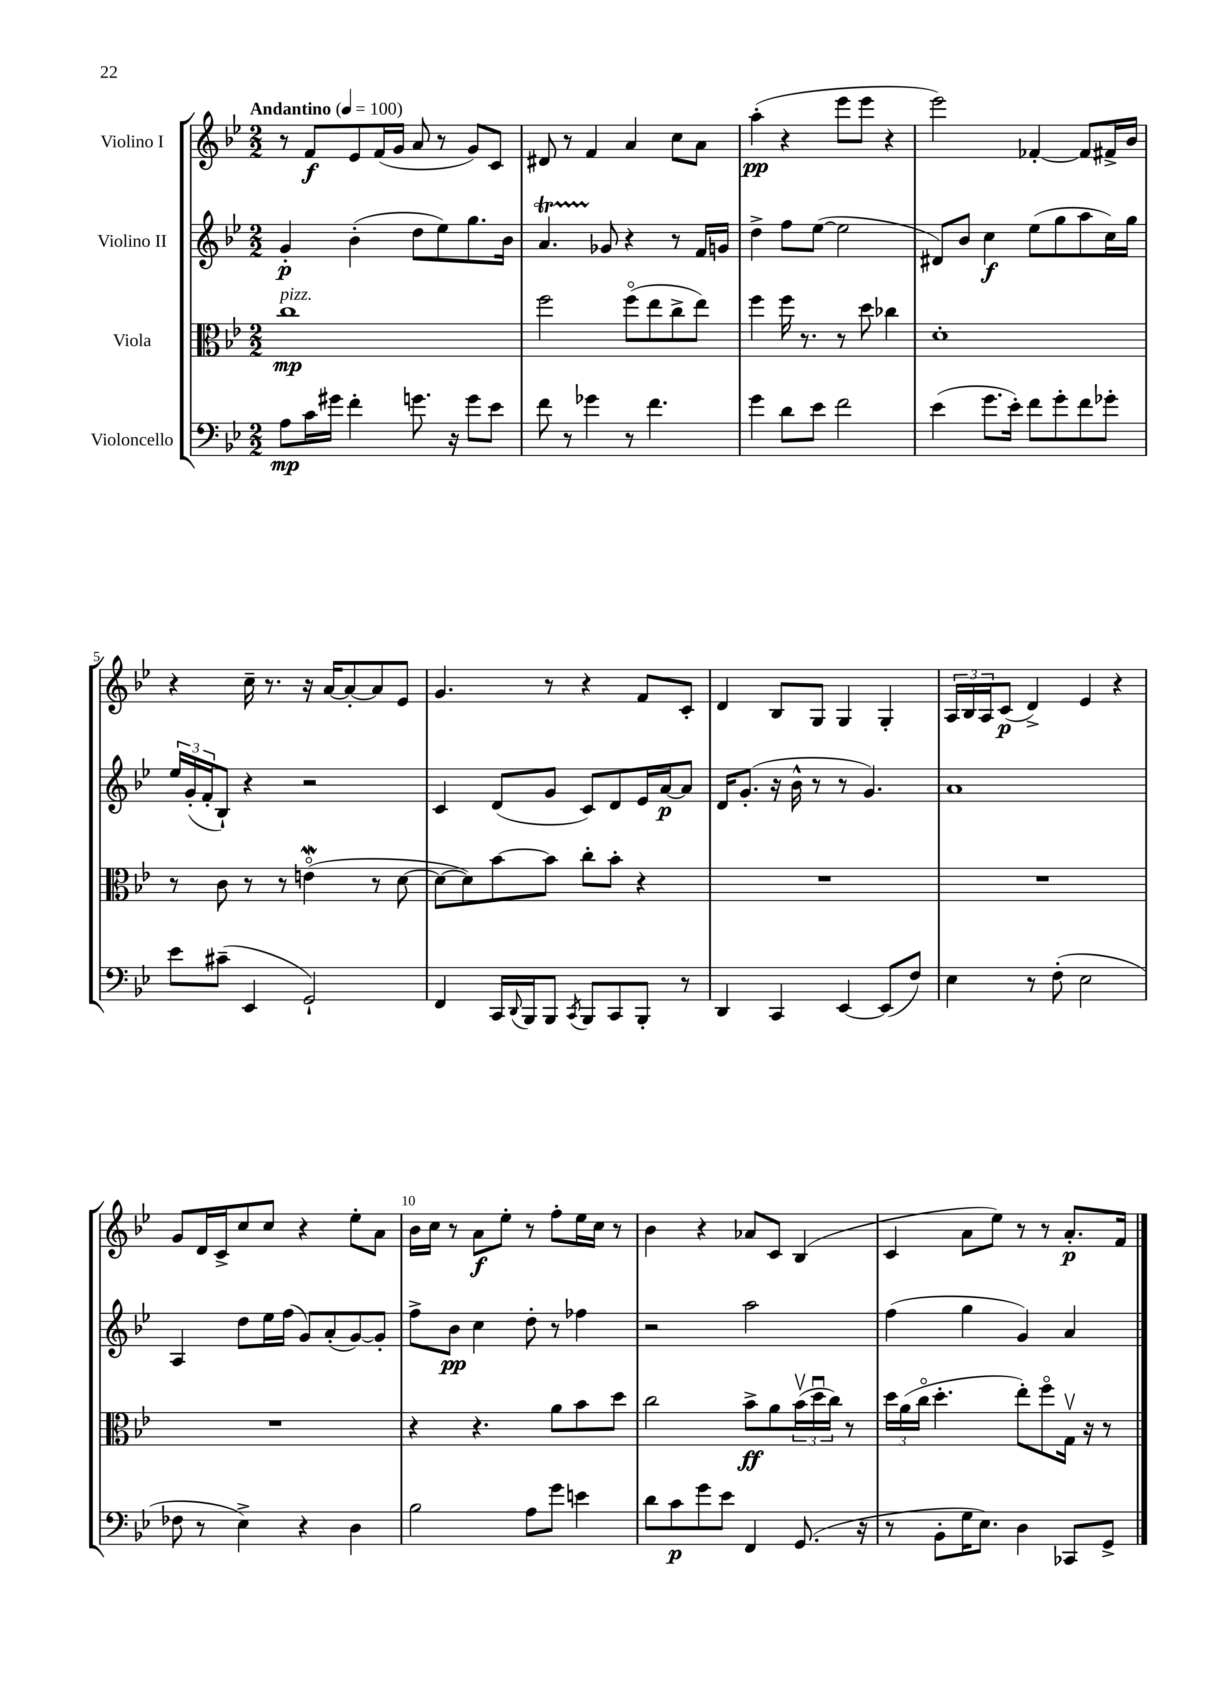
<<
\new StaffGroup <<
\new Staff = "s0" \with { instrumentName = "Violino I" } {
    \clef treble \key bes \major \numericTimeSignature \time 2/2 \tempo "Andantino" 4 = 100
    r8 f'8\f ees'8 f'16( g'16 a'8 r8 g'8) c'8 |
    dis'8 r8 f'4 a'4 c''8 a'8 |
    a''4-.\pp( r4 ees'''8 ees'''8 r4 |
    ees'''2) fes'4~-. fes'8 fis'16-> bes'16 |
    r4 c''16-- r8. r16 a'16~ a'8~-. a'8 ees'8 |
    g'4. r8 r4 f'8 c'8-. |
    d'4 bes8 g8 g4 g4-. |
    \tuplet 3/2 { a16 bes16 a16 } c'8\p( d'4->) ees'4 r4 |
    g'8 d'16 c'16-> c''8 c''8 r4 ees''8-. a'8 |
    bes'16 c''16 r8 a'8\f ees''8-. r8 f''8-. ees''16 c''16 r8 |
    bes'4 r4 aes'8 c'8 bes4( |
    c'4 a'8 ees''8) r8 r8 a'8.-.\p f'16 \bar "|." |
}
\new Staff = "s1" \with { instrumentName = "Violino II" } {
    \clef treble \key bes \major \numericTimeSignature \time 2/2
    g'4-.\p bes'4-.( d''8 ees''8) g''8. bes'16 |
    a'4.\startTrillSpan ges'8\stopTrillSpan r4 r8 f'16 g'16 |
    d''4-> f''8 ees''8~( ees''2 |
    dis'8) bes'8 c''4\f ees''8( g''8 a''8 c''16) g''16 |
    \tuplet 3/2 { ees''16 g'16-.( f'16-. } bes8-!) r4 r2 |
    c'4 d'8( g'8 c'8) d'8 ees'16 a'16~\p a'8 |
    d'16 g'8.-.( r16 bes'16-^ r8 r8 g'4.) |
    a'1 |
    a4 d''8 ees''16 f''16( g'8) a'8-.( g'8~) g'8-. |
    f''8-> bes'8\pp c''4 d''8-. r8 fes''4 |
    r2 a''2 |
    f''4( g''4 g'4) a'4 \bar "|." |
}
\new Staff = "s2" \with { instrumentName = "Viola" } {
    \clef alto \key bes \major \numericTimeSignature \time 2/2
    c''1\mp^\markup { \italic "pizz." } |
    f''2 f''8\flageolet( ees''8 c''8-> ees''8) |
    f''4 f''16 r8. r8 d''8 ces''4 |
    d'1-. |
    r8 c'8 r8 r8 e'4\flageolet\mordent( r8 d'8~ |
    d'8~ d'8) bes'8~ bes'8 c''8-. bes'8-. r4 |
    R1 |
    R1 |
    R1 |
    r4 r4. a'8 bes'8 d''8 |
    c''2 bes'8->\ff a'8 \tuplet 3/2 { bes'16\upbow( d''16\downbow c''16) } r8 |
    \tuplet 3/2 { d''16 a'16( c''16\flageolet } d''4.-. ees''8-.) f''8\flageolet g16\upbow r16 r8 \bar "|." |
}
\new Staff = "s3" \with { instrumentName = "Violoncello" } {
    \clef bass \key bes \major \numericTimeSignature \time 2/2
    a8\mp c'16 gis'16 f'4-. g'8. r16 g'8 ees'8 |
    f'8 r8 ges'4 r8 f'4. |
    g'4 d'8 ees'8 f'2 |
    ees'4( g'8. ees'16-.) f'8 g'8-. f'8 ges'8-. |
    ees'8 cis'8--( ees,4 g,2-!) |
    f,4 c,16 \appoggiatura { d,8 } bes,,16 bes,,8 \acciaccatura { c,8 } bes,,8 c,8 bes,,8-. r8 |
    d,4 c,4 ees,4~ ees,8( f8) |
    ees4 r8 f8-.( ees2 |
    fes8 r8 ees4->) r4 d4 |
    bes2 a8 g'8 e'4 |
    d'8 c'8\p g'8 ees'8 f,4 g,8.( r16 |
    r8 bes,8-. g16 ees8.) d4 ces,8 g,8-> \bar "|." |
}
>>
>>
\layout { \context { \Score \override BarNumber.break-visibility = ##(#f #t #t) barNumberVisibility = #(every-nth-bar-number-visible 5) } }
